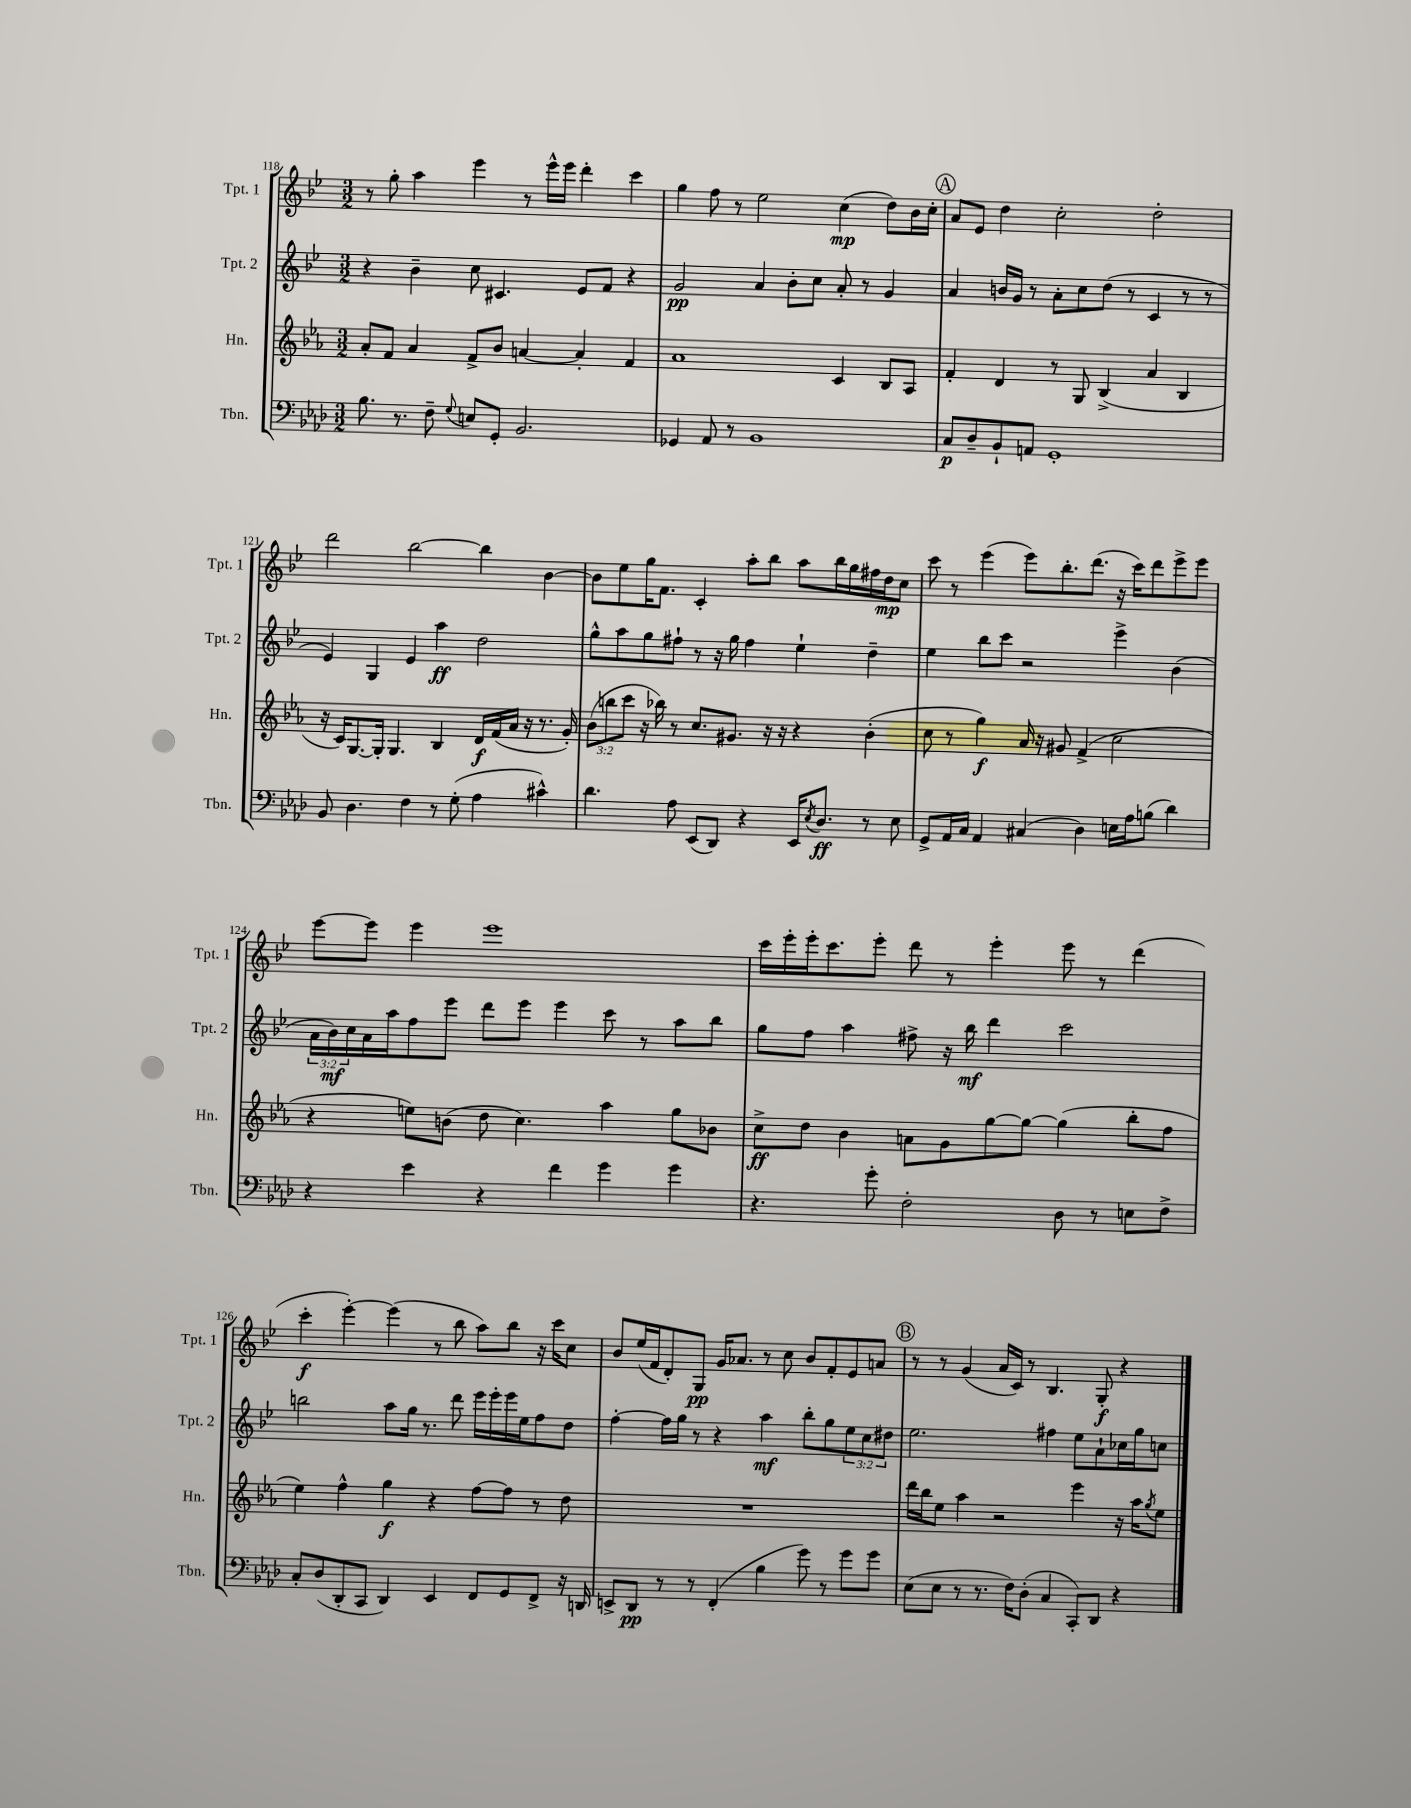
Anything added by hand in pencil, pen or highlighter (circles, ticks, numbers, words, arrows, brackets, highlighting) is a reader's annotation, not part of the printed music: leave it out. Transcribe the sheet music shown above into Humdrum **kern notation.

**kern	**kern	**kern	**kern
*staff4	*staff3	*staff2	*staff1
*clefF4	*clefG2	*clefG2	*clefG2
*k[b-e-a-d-]	*k[b-e-a-]	*k[b-e-]	*k[b-e-]
*M3/2	*M3/2	*M3/2	*M3/2
8.B-	8a-'	4r	8r
.	8f	.	8gg'
8.r	.	.	.
.	4a-	4b-~	4aa
8F~	.	.	.
8qqG	.	.	.
8E	8f^	8cc	4eee-
8GG'	8b-	4.c#	.
2.BB-	[4a	.	8r
.	.	.	16eee-^^
.	.	.	16eee-
.	4a']	8e-	4ddd'
.	.	8f	.
.	4f	4r	4ccc
=	=	=	=
4GG-	1a-	2g	4gg
8AA-	.	.	8ff
8r	.	.	8r
1BB-	.	4a	2ee-
.	.	8b-'	.
.	.	8cc	.
.	4c	8a'	(4cc
.	.	8r	.
.	8B-	4g	8dd)
.	8A-	.	16b-
.	.	.	16cc'
=	=	=	=
8C	4f'	4a	8a
8D-~	.	.	8e-
8BB-`	4d	16b	4dd
.	.	16g	.
8AA	.	8r	.
1GG'	8r	8a'	2cc'
.	8G	8cc	.
.	(4B-^	(8dd	.
.	.	8r	.
.	4a-	4c	2dd'
.	4B-	8r	.
.	.	8r	.
=	=	=	=
8BB-	16r	4e-)	2ddd
.	16c)	.	.
4.D-	[8.G	.	.
.	.	4G	.
.	16G']	.	.
.	4.G	.	.
4F	.	4e-	[2bb-
8r	4B-	4aa	.
(8G'	.	.	.
4A-	16d	2dd	4bb-]
.	(16f	.	.
.	16a-	.	.
.	16r	.	.
4c#^^)	8.r	.	[4b-
.	16g')	.	.
=	=	=	=
4.d-	(12b-	8gg^^	8b-]
.	12bb	.	.
.	.	8aa	8ee-
.	12ccc	.	.
.	16r	8gg	16gg
.	16bb-)	.	8.f
8A-	8r	8ff#`	.
(8EE-	8.cc	8r	4c'
8DD-)	.	16r	.
.	8.g#	16gg	.
4r	.	4ff#	8aa'
.	16r	.	8bb-
.	16r	.	.
16EE-	4r	4ee-`	8aa
8qE-	.	.	.
8.D-	.	.	.
.	.	.	16bb-
.	.	.	16gg
8r	(4b-'	4dd~	16ff#
.	.	.	16dd
8E-	.	.	8cc
=	=	=	=
8GG^	8cc	4ee-	8ccc
16AA-	8r	.	8r
16C	.	.	.
4AA-	4gg)	8bb-	(4eee-
.	.	8ccc	.
(4C#	16a-	2r	8eee-)
.	16r	.	.
.	8g#	.	8.bb-'
4D-)	(4f^	.	.
.	.	.	(8.ddd
16E	2cc	4eee-^	16r
16A-	.	.	16ccc)
(8B	.	.	8ddd
4d-)	.	(4b-	8eee-^
.	.	.	8eee-
=	=	=	=
4r	4r	24a	[8eee-
.	.	24b-)	.
.	.	24cc	.
.	.	16a	8eee-]
.	.	16aa	.
4e-	8ee)	8ff	4eee-
.	(8b	8eee-	.
4r	8dd	8ddd	1eee-
.	4.cc)	8eee-	.
4f	.	4eee-	.
4g	4aa-	8ccc	.
.	.	8r	.
4g	8gg	8aa	.
.	8b-	8bb-	.
=	=	=	=
4.r	8cc^	8gg	16ccc
.	.	.	16eee-'
.	8dd	8ff	16eee-'
.	.	.	8.ccc
.	4b-	4aa	.
8g'	.	.	8eee-'
2F'	8a	8ff#^	8ddd
.	8g	16r	8r
.	.	16bb-	.
.	[8gg	4ddd	4eee-'
.	8gg_	.	.
8D-	(4gg]	2ccc	8eee-
8r	.	.	8r
8E	8bb-'	.	(4ddd
8F^	8ff	.	.
=	=	=	=
8C'	4ee-)	2bb	4ccc'
(8D-	.	.	.
8DD-'	4ff^^	.	[4eee-')
8CC	.	.	.
4DD-)	4gg	8aa	(4eee-]
.	.	16gg	.
.	.	8.r	.
4EE-	4r	.	8r
.	.	8ddd	8bb-
8FF	[8ff	16eee-	8aa)
.	.	16eee-'	.
8GG	8ff]	16eee-	8bb-
.	.	16ee-	.
8FF^	8r	8ff	16r
.	.	.	16ccc
16r	8dd	8dd	8cc
16DD	.	.	.
=	=	=	=
8EE^	1.r	[4ff'	8b-
8DD-	.	.	(16ee-
.	.	.	16f
8r	.	16ff]	8d')
.	.	16gg	.
8r	.	8r	8G
(4FF'	.	4r	16g
.	.	.	8.a-
4B-	.	4aa	8r
.	.	.	8cc
8g)	.	8bb-'	8b-
8r	.	8gg	8f'
8g	.	12ee-	8e-
.	.	12cc	.
8g	.	.	8a
.	.	12dd#	.
=	=	=	=
(8E-	16ddd	2.ee-	8r
.	16bb-	.	.
8E-	8ee-	.	8r
8r	4aa-	.	(4g
8.r	.	.	.
.	2r	.	16a
16F)	.	.	16c)
(8D-'	.	.	8r
4C	.	4ff#	4.B-
8CC')	4eee-	8ee-	.
8DD-	.	8a`	8G'
4r	16r	16cc-	4r
.	16aa-	16gg	.
.	8qgg	.	.
.	8ee-	8cc	.
==	==	==	==
*-	*-	*-	*-
